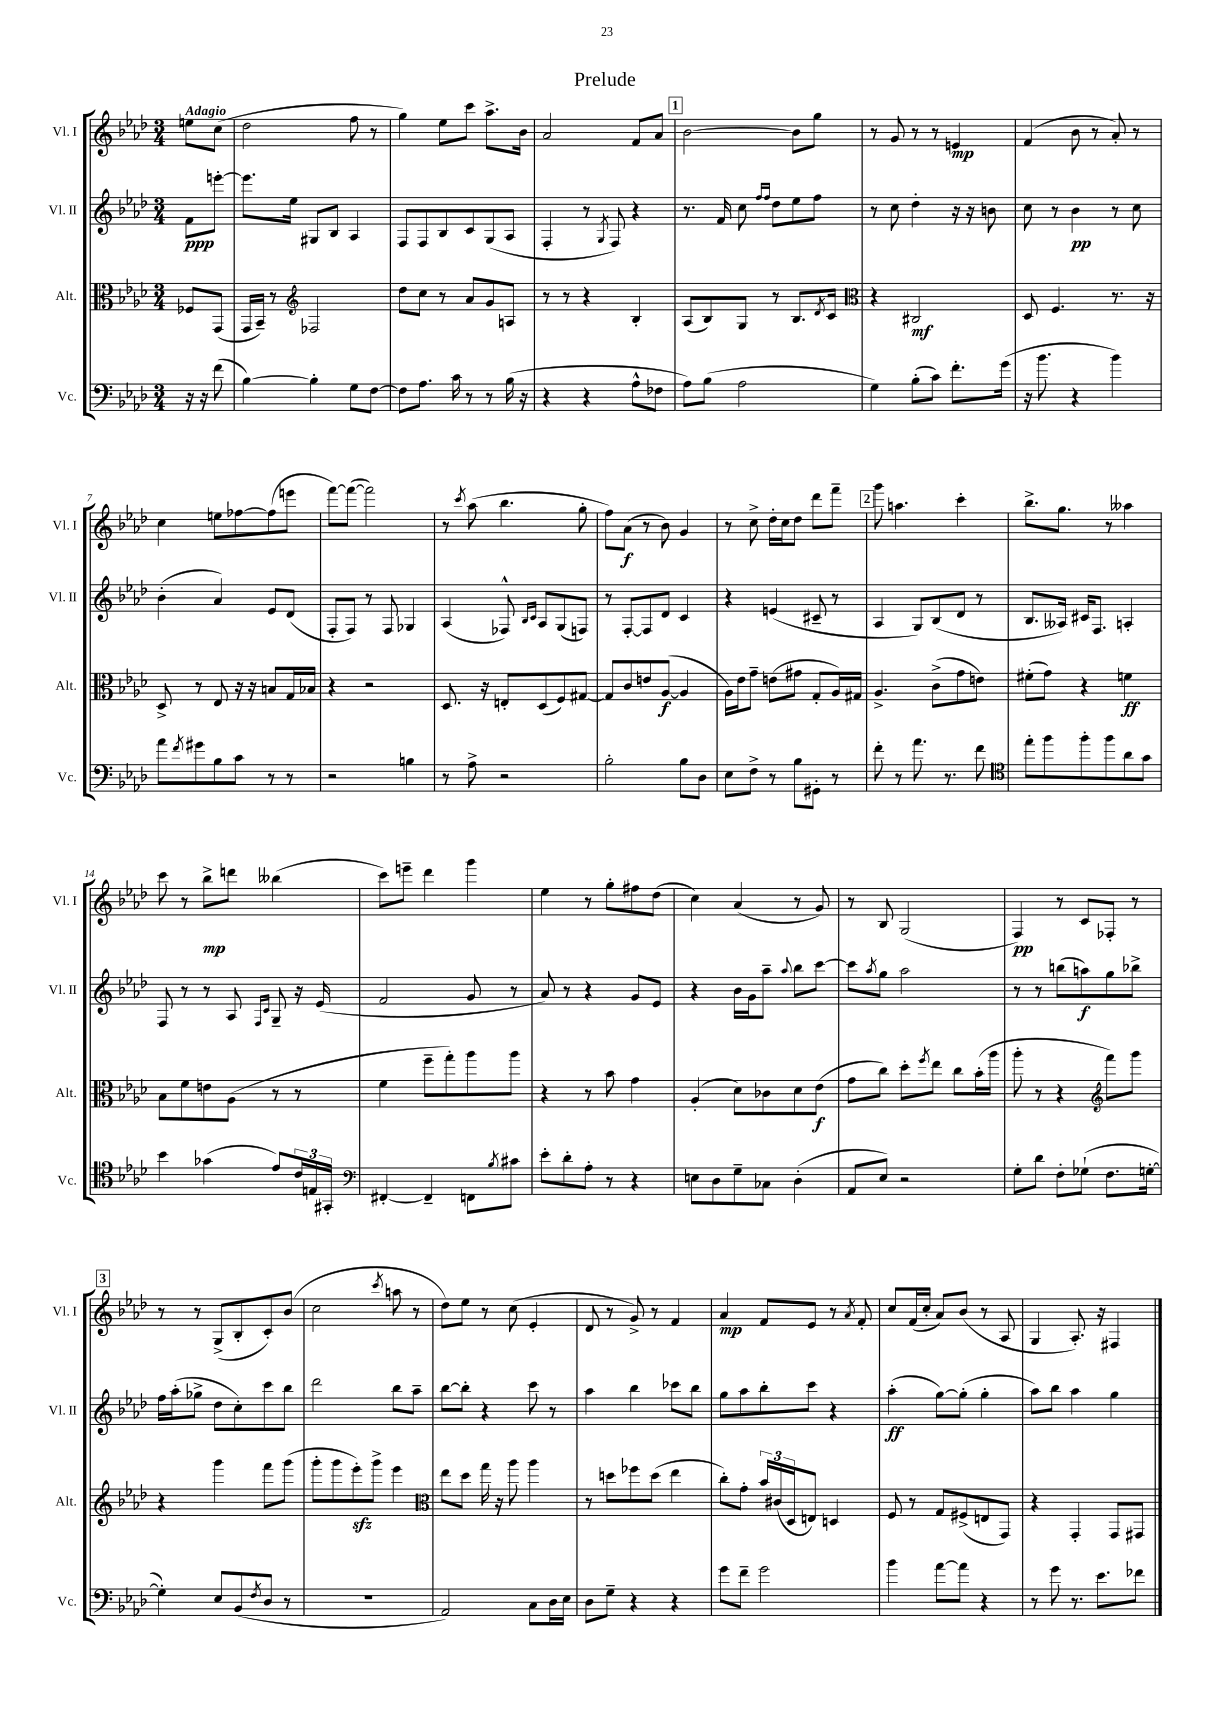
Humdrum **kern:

**kern	**kern	**dynam	**kern	**dynam	**kern	**dynam
*part4	*part3	*part3	*part2	*part2	*part1	*part1
*staff4	*staff3	*staff3	*staff2	*staff2	*staff1	*staff1
*I"Vc.	*I"Alt.	*	*I"Vl. II	*	*I"Vl. I	*
*I'Vc.	*I'Alt.	*	*I'Vl. II	*	*I'Vl. I	*
*clefF4	*clefC3	*	*clefG2	*	*clefG2	*
*k[b-e-a-d-]	*k[b-e-a-d-]	*	*k[b-e-a-d-]	*	*k[b-e-a-d-]	*
*M3/4	*M3/4	*	*M3/4	*	*M3/4	*
=	=	=	=	=	=	=
!	!	!	!	!	!LO:TX:a:B:t=Adagio	!
16r	8F-X/L	.	8f\L	ppp	8een\L	.
16r	.	.	.	.	.	.
(8f\	(8GG/J	.	[8eeen'\J	.	(8cc\J	.
=1	=1	=1	=1	=1	=1	=1
[4B-\)	16GG/LL	.	8.eee\L]	.	2dd-\	.
.	16BB-~/JJ)	.	.	.	.	.
.	8r	.	.	.	.	.
.	.	.	16ee-\Jk	.	.	.
*	*clefG2	*	*	*	*	*
4B-'\]	2F-X/	.	8G#X/L	.	.	.
.	.	.	8B-/J	.	.	.
8G\L	.	.	4A-/	.	8ff\	.
[8F\J	.	.	.	.	8r	.
=2	=2	=2	=2	=2	=2	=2
8F\L]	8dd-\L	.	8F/L	.	4gg\)	.
8.A-\J	8cc\J	.	8F/	.	.	.
.	8r	.	8B-/	.	8ee-\L	.
16c\	.	.	.	.	.	.
8r	8a-/L	.	8c/	.	8ccc\J	.
8r	8g/	.	(8G/	.	8.aa-^\L	.
(16B-\	8An/J	.	8A-/J	.	.	.
16r	.	.	.	.	16b-\Jk	.
=3	=3	=3	=3	=3	=3	=3
4r	8r	.	4F'/	.	2a-/	.
.	8r	.	.	.	.	.
4r	4r	.	8r	.	.	.
.	.	.	8qG/	.	.	.
.	.	.	8F/)	.	.	.
8A-^^\L	4B-'/	.	4r	.	8f/L	.
8F-X\J	.	.	.	.	8a-/J	.
!!LO:REH:place=s1:t=1
=4	=4	=4	=4	=4	=4	=4
8A-\L)	(8A-/L	.	8.r	.	[2b-\	.
(8B-\J	8B-/)	.	.	.	.	.
.	.	.	16f/	.	.	.
2A-\	8G/J	.	8cc\	.	.	.
.	.	.	16qqff/LL	.	.	.
.	.	.	16qqff/JJ	.	.	.
.	8r	.	8dd-\L	.	.	.
.	8.B-/L	.	8ee-\	.	8b-\L]	.
.	.	.	8ff\J	.	8gg\J	.
.	8qd-/	.	.	.	.	.
.	16c/Jk	.	.	.	.	.
=5	=5	=5	=5	=5	=5	=5
*	*clefC3	*	*	*	*	*
4G\)	4r	.	8r	.	8r	.
.	.	.	8cc\	.	8g/	.
(8B-'\L	2C#X/	mf	4dd-'\	.	8r	.
8c\J)	.	.	.	.	8r	.
8.f'\L	.	.	16r	.	4en/	mp
.	.	.	16r	.	.	.
.	.	.	8bn\	.	.	.
(16g\Jk	.	.	.	.	.	.
=6	=6	=6	=6	=6	=6	=6
16r	8D-/	.	8cc\	.	(4f/	.
8.b-\	.	.	.	.	.	.
.	4.F/	.	8r	.	.	.
4r	.	.	4b-\	pp	8b-\	.
.	.	.	.	.	8r	.
4b-\)	8.r	.	8r	.	8a-'/)	.
.	.	.	8cc\	.	8r	.
.	16r	.	.	.	.	.
!!LO:LB:g=z
=7	=7	=7	=7	=7	=7	=7
8a-\L	8D-^/	.	(4b-'\	.	4cc\	.
8qf/	.	.	.	.	.	.
8g#X\	8r	.	.	.	.	.
8B-\	8E-/	.	4a-/)	.	8een\L	.
8c\J	16r	.	.	.	[8ff-X\	.
.	16r	.	.	.	.	.
8r	8Bn/L	.	8e-/L	.	(8ff-\]	.
8r	16G/L	.	(8d-/J	.	8eeen\J	.
.	16B-X/JJ	.	.	.	.	.
=8	=8	=8	=8	=8	=8	=8
2r	4r	.	8F'/L	.	[8fff\L)	.
.	.	.	8F/J)	.	(8fff\J_	.
.	2r	.	8r	.	2fff\])	.
.	.	.	8F/	.	.	.
4Bn\	.	.	4G-X/	.	.	.
=9	=9	=9	=9	=9	=9	=9
8r	8.D-/	.	(4A-/	.	8r	.
.	.	.	.	.	8qccc/	.
8A-^\	.	.	.	.	(8aa-\	.
.	16r	.	.	.	.	.
2r	8En'/L	.	8F-X^^/)	.	4.bb-\	.
.	.	.	16qqB-/LL	.	.	.
.	.	.	16qqc/JJ	.	.	.
.	(8D-/	.	8A-/L	.	.	.
.	8F/)	.	(8G/	.	.	.
.	[8G#X/J	.	8Fn/J)	.	8gg'\	.
=10	=10	=10	=10	=10	=10	=10
2B-'\	8G#/L]	.	8r	.	8ff\L)	.
.	8c/	.	[8F'/L	.	(8a-\J	f
.	8en/	.	8F/]	.	8r	.
.	([8A-/J	f	8d-/J	.	8b-\)	.
8B-\L	4A-/]	.	4c/	.	4g/	.
8D-\J	.	.	.	.	.	.
=11	=11	=11	=11	=11	=11	=11
8E-\L	16A-\LL)	.	4r	.	8r	.
.	16e-\J	.	.	.	.	.
8F^\J	8g~\J	.	.	.	8cc^\	.
8r	(8en\L	.	(4en/	.	16dd-'\LL	.
.	.	.	.	.	16cc\J	.
8B-\L	8g#X\J	.	.	.	8dd-\J	.
8GG#X'\J	8G'/L	.	8c#X~/	.	8ddd-\L	.
8r	16A-/L)	.	8r	.	8fff~\J	.
.	16G#X/JJ	.	.	.	.	.
!!LO:REH:place=s1:t=2
=12	=12	=12	=12	=12	=12	=12
8f'\	4.A-^/	.	4A-/	.	8ggg\	.
8r	.	.	.	.	4.aan\	.
8.a-\	.	.	8G/L)	.	.	.
.	(8c^\L	.	(8B-/	.	.	.
8.r	.	.	.	.	.	.
.	8g\	.	8d-/J	.	4ccc'\	.
8f\	8en\J)	.	8r	.	.	.
=13	=13	=13	=13	=13	=13	=13
*clefC4	*	*	*	*	*	*
8ee-'\L	(8f#X'\L	.	8.B-/L	.	8.bb-^\L	.
8ff\	8g\J)	.	.	.	.	.
.	.	.	16A--X/Jk)	.	8.gg\J	.
8ff'\	4r	.	16c#X/KL	.	.	.
.	.	.	8.F/J	.	.	.
8ff\	.	.	.	.	8r	.
8a-\	4fn\	ff	4An'/	.	4aa--X\	.
8g\J	.	.	.	.	.	.
!!LO:LB:g=z
=14	=14	=14	=14	=14	=14	=14
4b-\	8B-\L	.	8F/	.	8ccc\	.
.	8f\	.	8r	.	8r	.
(4g-X\	8en\	.	8r	.	8bb-^\L	mp
.	(8A-\J	.	8A-/	.	8dddn\J	.
.	.	.	16qqF/LL	.	.	.
.	.	.	16qqc/JJ	.	.	.
8e-/L)	8r	.	8G~/	.	(4bb--X\	.
24c/L	8r	.	16r	.	.	.
24En/	.	.	.	.	.	.
.	.	.	(16e-/	.	.	.
24GG#X'/JJ	.	.	.	.	.	.
=15	=15	=15	=15	=15	=15	=15
*clefF4	*	*	*	*	*	*
[4FF#X'/	4f\	.	2f/	.	8ccc\L)	.
.	.	.	.	.	8eeen~\J	.
4FF#~/]	8ff~\L	.	.	.	4ddd-\	.
.	8gg'\)	.	.	.	.	.
8FFn\L	8aa-\	.	8g/	.	4ggg\	.
8qB-/	.	.	.	.	.	.
8c#X\J	8aa-\J	.	8r	.	.	.
=16	=16	=16	=16	=16	=16	=16
8e-'\L	4r	.	8a-/)	.	4ee-\	.
8d-'\	.	.	8r	.	.	.
8A-'\J	8r	.	4r	.	8r	.
8r	8b-\	.	.	.	8gg'\L	.
4r	4g\	.	8g/L	.	8ff#X\	.
.	.	.	8e-/J	.	(8dd-\J	.
=17	=17	=17	=17	=17	=17	=17
8En\L	(4A-'/	.	4r	.	4cc\)	.
8D-\	.	.	.	.	.	.
8G~\	8d-\L)	.	16b-\LL	.	(4a-/	.
.	.	.	16g\J	.	.	.
8C-X\J	8c-X\	.	8aa-~\J	.	.	.
.	.	.	8qqaa-/	.	.	.
(4D-'\	8d-\	.	8bb-\L	.	8r	.
.	(8e-\J	f	[8ccc\J	.	8g/)	.
=18	=18	=18	=18	=18	=18	=18
8AA-/L	8g\L	.	8ccc\L]	.	8r	.
.	.	.	8qaa-/	.	.	.
8E-/J)	8cc\J)	.	8gg\J	.	8B-/	.
2r	8dd-'\L	.	2aa-\	.	(2G/	.
.	8qff/	.	.	.	.	.
.	8ee-\J	.	.	.	.	.
.	8cc\L	.	.	.	.	.
.	(16b-'\L	.	.	.	.	.
.	16aa-\JJ	.	.	.	.	.
=19	=19	=19	=19	=19	=19	=19
8G'\L	8aa-'\	.	8r	.	4F/)	pp
8d-\J	8r	.	8r	.	.	.
8F'\L	4r	.	(8bbn\L	.	8r	.
(8G-X`\J	.	.	8aan\)	f	8c/L	.
*	*clefG2	*	*	*	*	*
8.F\L	8fff\L)	.	8gg\	.	8F-X'/J	.
.	8ggg\J	.	8bb-X^\J	.	8r	.
[16Gn'\Jk	.	.	.	.	.	.
!!LO:LB:g=z
!!LO:REH:place=s1:t=3
=20	=20	=20	=20	=20	=20	=20
4G'\])	4r	.	16ff\LL	.	8r	.
.	.	.	(16aa-'\J	.	.	.
.	.	.	8gg-X^\J	.	8r	.
8E-/L	4ggg\	.	8dd-\L	.	(8G^/L	.
(8BB-/	.	.	8cc'\)	.	8B-'/	.
8qF/	.	.	.	.	.	.
8D-/J	8fff\L	.	8ccc\	.	8c'/)	.
8r	(8ggg\J	.	8bb-\J	.	(8b-/J	.
=21	=21	=21	=21	=21	=21	=21
2.r	8ggg'\L	.	2ddd-\	.	2cc\	.
.	8ggg\	.	.	.	.	.
.	8eee-zz'\)	.	.	.	.	.
.	8ggg^\J	.	.	.	.	.
.	.	.	.	.	8qccc/	.
.	4eee-\	.	8bb-\L	.	8aan\	.
.	.	.	8aa-~\J	.	8r	.
=22	=22	=22	=22	=22	=22	=22
*	*clefC3	*	*	*	*	*
2AA-/)	8ee-\L	.	[8bb-\L	.	8dd-\L)	.
.	8dd-\J	.	8bb-'\J]	.	8ee-\J	.
.	16gg\	.	4r	.	8r	.
.	16r	.	.	.	.	.
.	8aa-\	.	.	.	(8cc\	.
8C\L	4aa-\	.	8ccc\	.	4e-'/	.
16D-\L	.	.	8r	.	.	.
16E-\JJ	.	.	.	.	.	.
=23	=23	=23	=23	=23	=23	=23
8D-\L	8r	.	4aa-\	.	8d-/	.
8G~\J	8ddn\L	.	.	.	8r	.
4r	8ff-X\	.	4bb-\	.	8g^/)	.
.	(8dd\J	.	.	.	8r	.
4r	4ee-\	.	8ccc-X\L	.	4f/	.
.	.	.	8bb-\J	.	.	.
=24	=24	=24	=24	=24	=24	=24
8g\L	8cc'\L)	.	8gg\L	.	4a-/	mp
8f~\J	8g'\J	.	8aa-\	.	.	.
2g\	24b-/LL	.	8bb-'\	.	8f/L	.
.	(24c#X/	.	.	.	.	.
.	24D-/J	.	.	.	.	.
.	8En/J)	.	8ccc\J	.	8e-/J	.
.	4Dn/	.	4r	.	8r	.
.	.	.	.	.	8qa-/	.
.	.	.	.	.	8f'/	.
=25	=25	=25	=25	=25	=25	=25
4b-\	8F/	.	(4aa-'\	ff	8cc/L	.
.	8r	.	.	.	(16f/L	.
.	.	.	.	.	16cc'/JJ	.
[8a-\L	8G/L	.	[8gg\L)	.	8a-/L)	.
8a-\J]	(8F#X^/	.	(8gg'\J]	.	(8b-/J	.
4r	8En/	.	4gg'\	.	8r	.
.	8GG/J)	.	.	.	8A-/	.
=26	=26	=26	=26	=26	=26	=26
8r	4r	.	8aa-\L)	.	4G/	.
8g\	.	.	8bb-\J	.	.	.
8.r	4GG'/	.	4aa-\	.	8.A-'/)	.
8.e-\L	.	.	.	.	16r	.
.	8GG/L	.	4gg\	.	4F#X/	.
8f-X\J	8GG#X/J	.	.	.	.	.
==	==	==	==	==	==	==
*-	*-	*-	*-	*-	*-	*-
